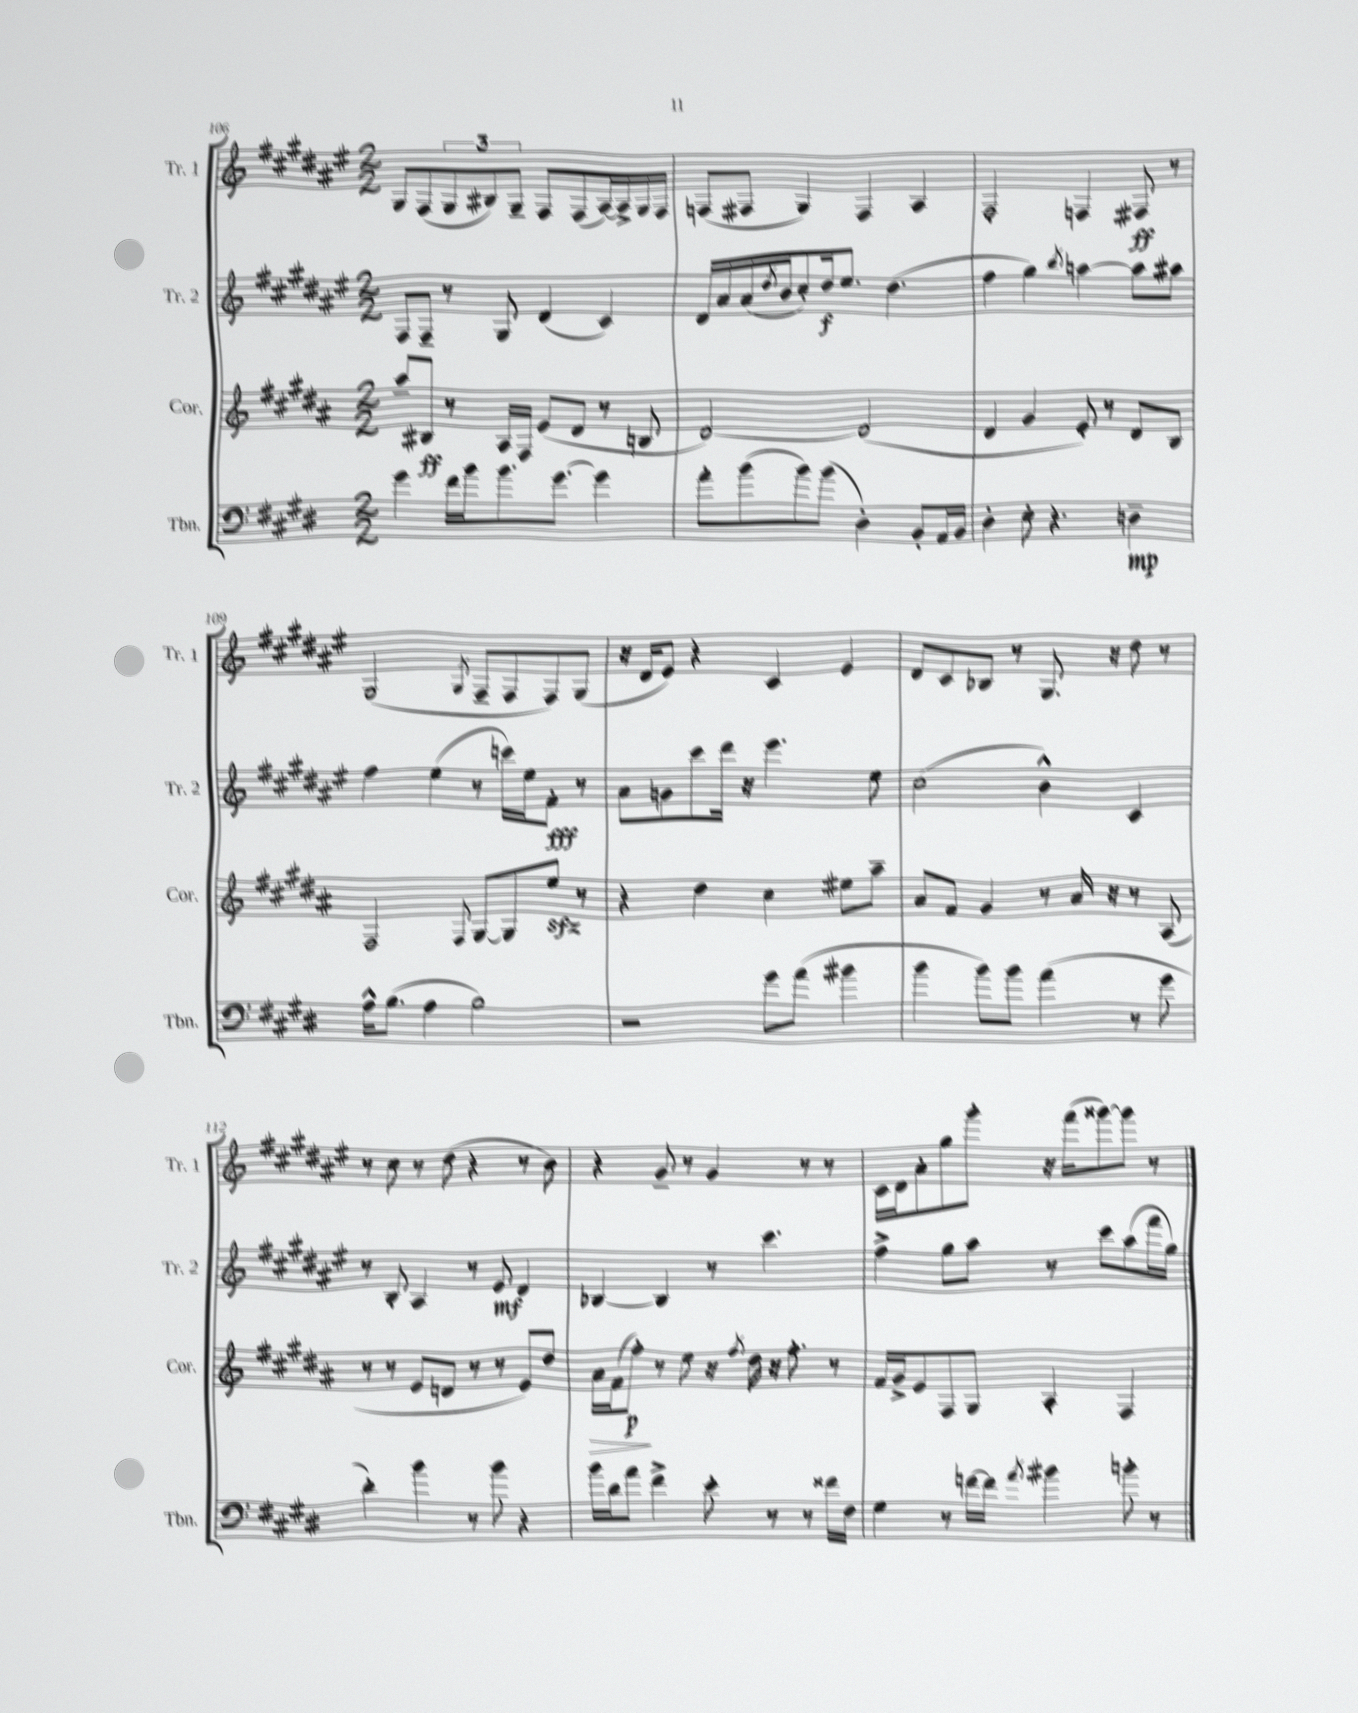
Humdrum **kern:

**kern	**kern	**kern	**kern
*staff4	*staff3	*staff2	*staff1
*clefF4	*clefG2	*clefG2	*clefG2
*k[f#c#g#d#]	*k[f#c#g#d#a#]	*k[f#c#g#d#a#e#]	*k[f#c#g#d#a#e#]
*M2/2	*M2/2	*M2/2	*M2/2
4g#\	8aa#~/L	8F#/L	8G#/L
.	8B#/J	8F#~/J	(8F#/
16f#\LL	8r	8r	12G#/
16b\J	.	.	.
.	.	.	12B#/)
8.b\	16A#/LL	8G#/	.
.	.	.	12G#~/J
.	16F#/JJ	.	.
.	(8e/L	(4d#/	8F#/L
[8.g#\J	.	.	.
.	8d#/J	.	(8F#/
4g#\]	8r	4c#/)	[16A#/L)
.	.	.	16A#^/]
.	8B/	.	16G#/
.	.	.	16F#/JJ
=	=	=	=
8a'\L	[2d#/)	16d#/LL	(8F/L
.	.	16a#/	.
(8b\	.	(16a#/	8F#/J
.	.	8qdd#/	.
.	.	16b/J	.
8b\)	.	8cc#'/)	4G#/)
(8b\J	.	16dd#/k	.
.	.	8.ee#/J	.
4D#'\)	(2d#/]	.	4F#/
.	.	(4.dd#\	.
8BB'/L	.	.	4A#/
16AA/L	.	.	.
16BB/JJ	.	.	.
=	=	=	=
4D#'\	4d#/	4ff#\	2F#'/
8E'\	4g#/	4gg#\)	.
4.r	.	.	.
.	.	8qbb/	.
.	8e'/)	[4aa\	4F/
.	8r	.	.
4D~\	8d#/L	8aa\]L	8F#/
.	8B/J	8aa#\J	8r
=	=	=	=
16A^^\LK	2F#/	4ff#\	(2G#/
(8.B\J	.	.	.
4A\	.	(4ee#\	.
.	8qqF#/	.	8qG#/
2B\)	[8G#/L	8r	8F#~/L
.	8G#/]	16ccc\LL)	8F#/
.	.	16ee#\J	.
.	8ee/J	8f#'\J	8F#/)
.	8r	8r	(8G#/J
=	=	=	=
2r	4r	8a#\L	16r
.	.	.	16d#/LK
.	.	8g\	8e#/J)
.	4dd#\	8ccc#\	4r
.	.	16ddd#\Jk	.
.	.	16r	.
8g#\L	4cc#\	4.eee#\	4c#/
(8a\J	.	.	.
4b#\	8ee#\L	.	4e#/
.	8aa#~\J	8ee#\	.
=	=	=	=
4b\	8a#/L	(2cc#\	8d#/L
.	8f#/J	.	8c#/
8b\L)	4g#/	.	8B-/J
8b\J	.	.	8r
(4a\	8r	4b^^\)	8.G#/
.	16a#/	.	.
.	16r	.	16r
8r	8r	4c#/	8dd#\
8g#\	(8A#/	.	8r
=	=	=	=
4d#'\)	8r	8r	8r
.	8r	8B'/	8cc#\
4b\	8e/L	4A#/	8r
.	8d/J	.	(8dd#\
8r	8r	8r	4r
8b\	8r	8e#/	.
4r	8e/L)	4d#/	8r
.	8dd#/J	.	8b\)
=	=	=	=
16b\LL	16a#\LL	[4B-/	4r
16d#\J	(16f#\J	.	.
8a\J	8ff#'\J)	.	.
4f#^\	8r	4B-/]	8g#~/
.	8ee\	.	8r
8e'\	16r	8r	4g#/
.	8qff#/	.	.
.	16dd#\	.	.
8r	16r	4.ccc#\	.
.	8.ff#'\	.	.
8r	.	.	8r
16f##\LL	8r	.	8r
16F#\JJ	.	.	.
=	=	=	=
4G#\	16f#/LL	4ff#^\	16c#\LL
.	16g#^/J	.	16d#\J
.	8e/	.	8a#'\
8r	8F#/	8gg#\L	8gg#\
[16f\LL	8G#/J	8aa#\J	8ggg#'\J
16f\]JJ	.	.	.
8qa/	.	.	.
4b#\	4A#'/	8r	16r
.	.	.	(16fff#\LK
.	.	8ccc#\L	[8ggg##\)
8b'\	4F#/	(8aa#\	8ggg##\]J
8r	.	16fff#\L	8r
.	.	16gg#\JJ)	.
==	==	==	==
*-	*-	*-	*-
